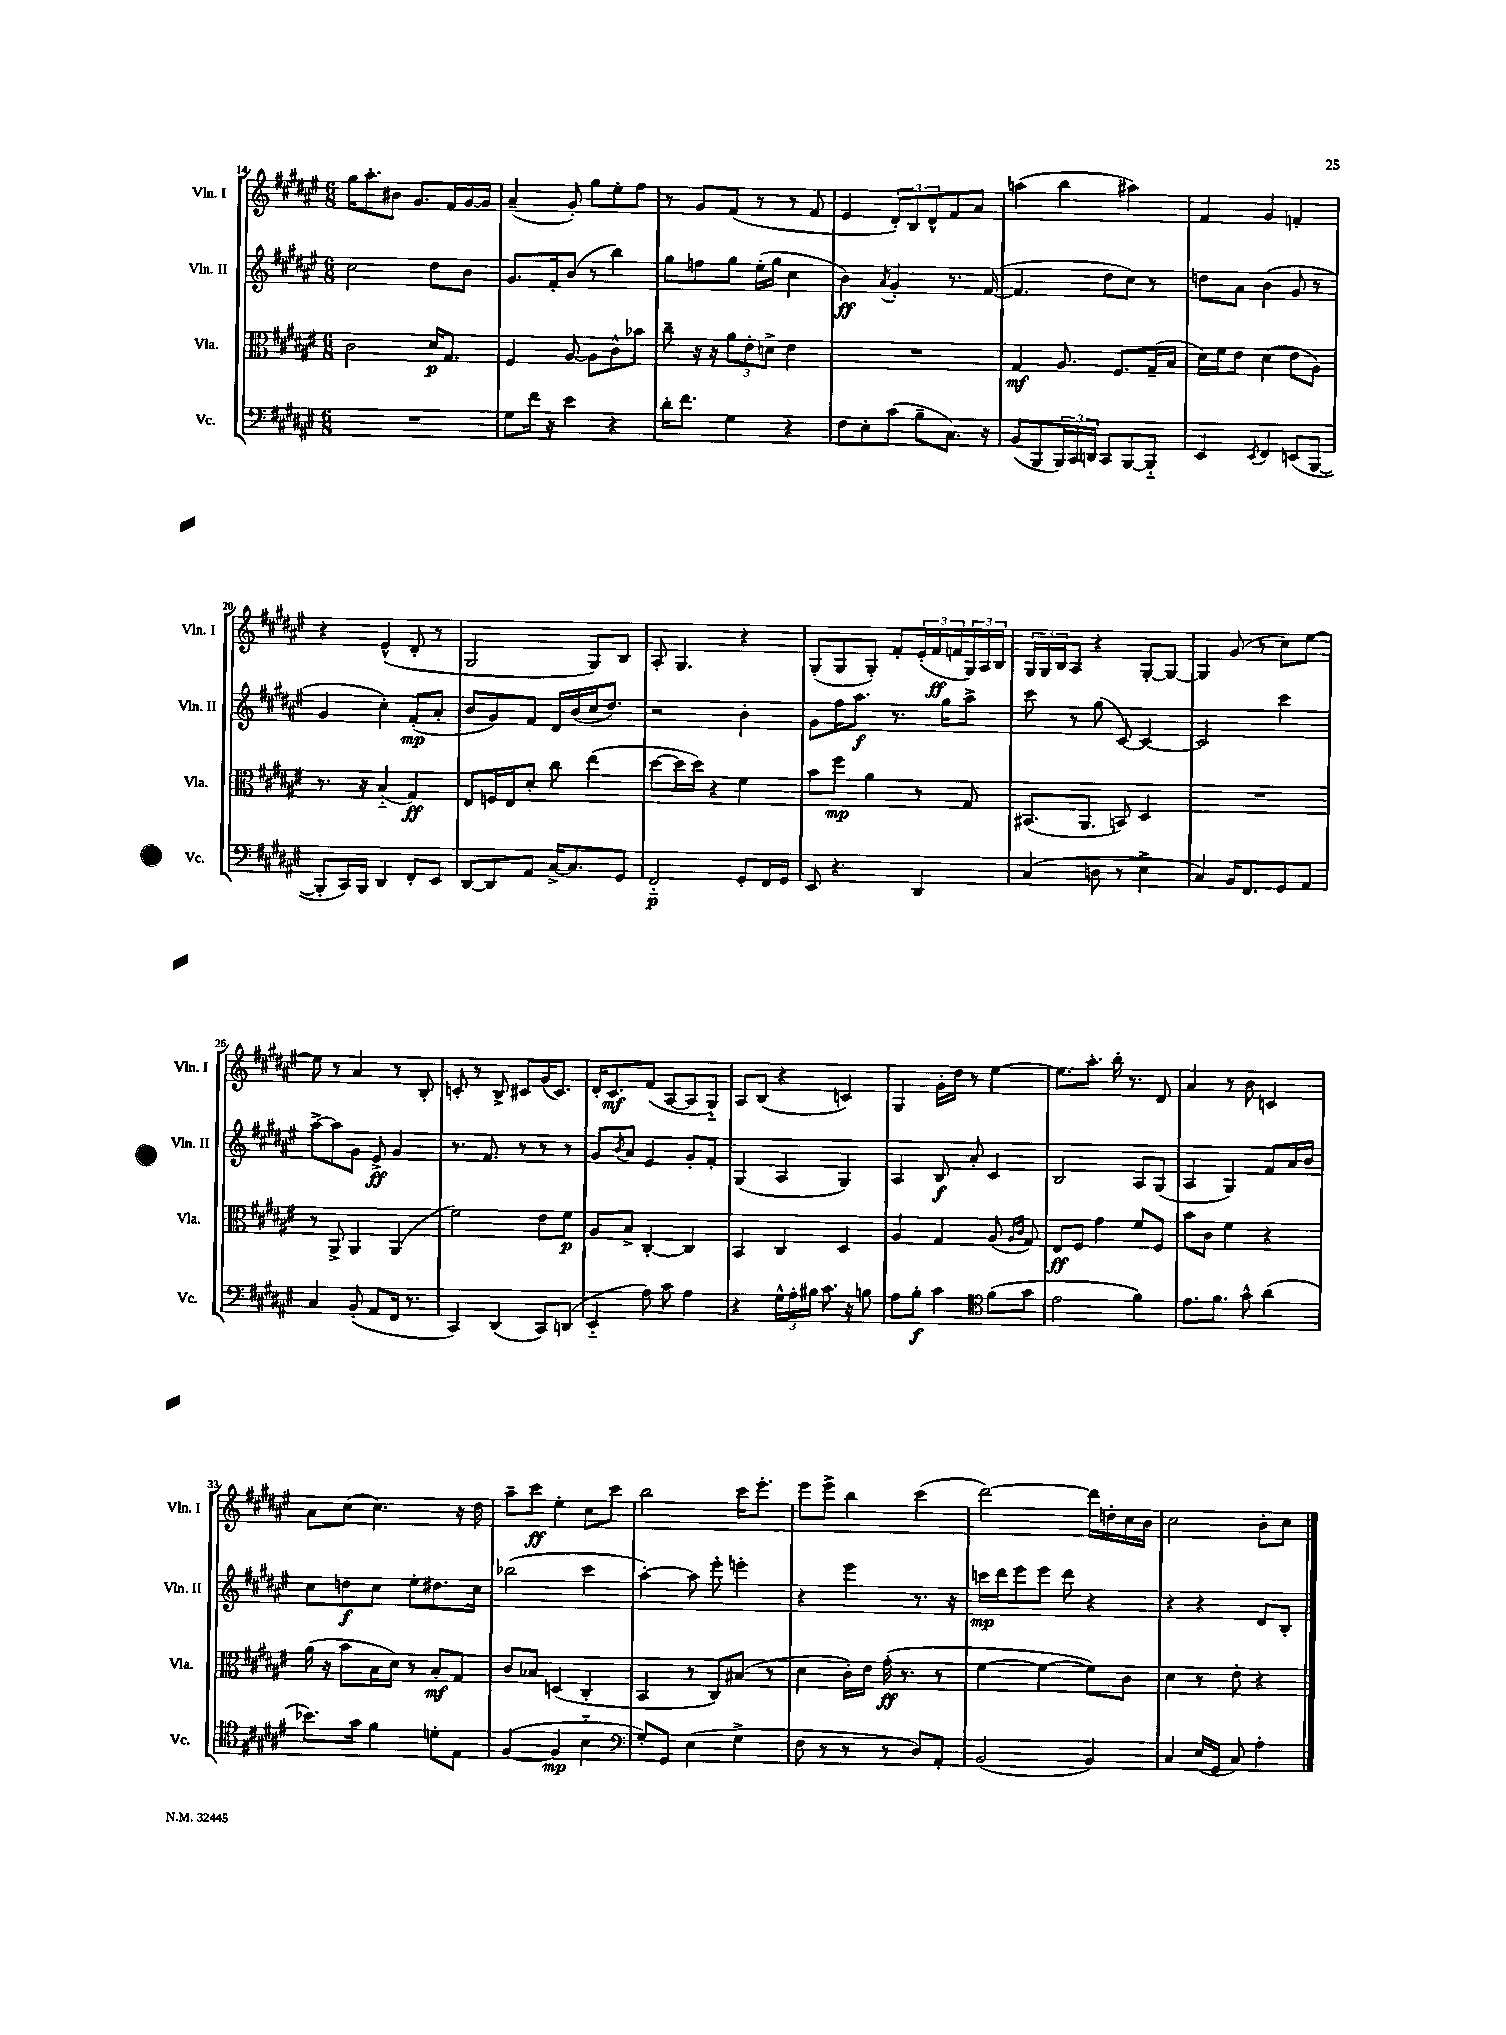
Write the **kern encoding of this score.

**kern	**kern	**kern	**kern
*staff4	*staff3	*staff2	*staff1
*clefF4	*clefC3	*clefG2	*clefG2
*k[f#c#g#d#a#e#]	*k[f#c#g#d#a#e#]	*k[f#c#g#d#a#e#]	*k[f#c#g#d#a#e#]
*M6/8	*M6/8	*M6/8	*M6/8
2.r	2c#\	2cc#\	16gg#\LK
.	.	.	8.aa#'\
.	.	.	8b#\J
.	.	.	8.g#/L
.	16d#/LK	8dd#\L	.
.	8.G#/J	.	16f#/L
.	.	8b\J	[16g#/
.	.	.	16g#/]JJ
=	=	=	=
8G#\L	4F#/	8.g#/L	(4a#~/
16f#\Jk	.	.	.
16r	.	16f#'/k	.
4e#\	[8A#/	(8b/J	8g#'/)
.	8A#\]L	8r	8gg#\L
4r	8c#^^\	4bb\)	8ee#'\
.	8b-\J	.	8ff#\J
=	=	=	=
16d#'\LK	8cc#~\	8gg#\L	8r
8.f#\J	.	.	.
.	16r	8ff\	8g#/L
.	16r	.	.
4G#\	12a#\L	8gg#\J	(8f#/J
.	12e#'\	.	.
.	.	(16ee#'\LL	8r
.	12d^\J	.	.
.	.	16gg#\JJ	.
4r	4e#\	4cc#\	8r
.	.	.	8f#/
=	=	=	=
8F#\L	2.r	4b\)	4e#/
8E#'\	.	.	.
.	.	8qa#/	.
(8c#\J	.	4g#'/	12d#'/L)
.	.	.	12B/
8B~\L	.	.	.
.	.	.	12d#^^/
8.C#\J)	.	8.r	8f#/
.	.	.	8a#/J
16r	.	([16f#/	.
=	=	=	=
(8BB/L	4G#/	4.f#/]	(4aa\
8BBB/	.	.	.
24BBB/L)	8.A#/	.	4bb\
24CC#/	.	.	.
24DD/JJ	.	.	.
8CC#/L	.	8dd#\L	.
.	8.F#/L	.	.
[8BBB/	.	8cc#\J)	4aa#\)
8BBB'~/]J	(16G#~/L	8r	.
.	16B/JJ	.	.
=	=	=	=
4EE#/	16d#\LL)	8dd\L	4f#/
.	16f#\J	.	.
.	8e#\J	8a#\J	.
8qEE#/	.	.	.
4FF#/	(4d#\	(4b\	4g#/
(8EE/L	8e#\L	8g#/	4f'/
[8BBB/J	8A#\J)	8r	.
=	=	=	=
8BBB'/]L	8.r	4g#/	4r
16CC#/L)	.	.	.
16BBB/JJ	16r	.	.
4DD#/	(4B'~/	4cc#'\)	(4e#^^/
8FF#'/L	4G#/)	(8f#'/L	8d#'/
8EE#/J	.	8a#'/J	8r
=	=	=	=
[8DD#/L	8E#/L	8b/L	2G#/
8DD#/]	16F/L	8g#/)	.
.	16E#/J	.	.
8AA#/J	8d#'/J	8f#/J	.
[16C#^/LK	8cc#\	16d#/LL	.
8.C#/]	.	(16b/	.
.	(4ee#\	16cc#/J	8G#/L)
.	.	8.dd#/J)	.
8GG#/J	.	.	8B/J
=	=	=	=
2FF#'~/	[8dd#\L	2r	8A#'/
.	16dd#\]L	.	4.G#/
.	16dd#\JJ)	.	.
.	4r	.	.
8GG#'/L	4f#\	4b'\	4r
16FF#/L	.	.	.
16GG#/JJ	.	.	.
=	=	=	=
8EE#/	8b\L	8g#\L	(8G#'/L
4.r	8ff#\J	16ff#\K	8G#/
.	.	8.aa#\J	.
.	4a#\	.	8G#'/J)
.	.	8.r	8f#'/L
4DD#/	8r	.	(24e#'/L
.	.	.	24f#/
.	.	16gg#\LK	.
.	.	.	24f/
.	8G#/	8aa#^\J	24G#/)
.	.	.	24A#/
.	.	.	24B/JJ
=	=	=	=
(4C#/	(8.BB#/L	8ccc#\	24G#/LL
.	.	.	24G#/
.	.	.	24B/J
.	.	8r	8A#/J
.	8.AA#/J	.	.
8D\	.	(8gg#\	4r
8r	8BB/)	[8c#/)	.
4E#^\	4D#/	4c#/_	[8G#'/L
.	.	.	8G#/_J
=	=	=	=
4C#/)	2.r	2c#/]	4G#/]
16BB/LK	.	.	(8g#/
8.FF#/	.	.	.
.	.	.	8r
8GG#/	.	4ccc#\	8cc#\L)
8AA#/J	.	.	[8ee#\J
=	=	=	=
4C#/	8r	[8aa#^\L	8ee#\]
.	8AA#^/	8aa#\]	8r
(8BB'/	4AA#/	8g#\J	4a#/
8AA#/L	.	8e#^/	.
16FF#/Jk	(4AA#/	4g#/	8r
8.r	.	.	.
.	.	.	8B'/
=	=	=	=
4CC#/)	2f#\)	8.r	8c'/
.	.	.	8r
.	.	8.f#/	.
(4DD#/	.	.	8B^/
.	.	8r	8c#/L
8CC#/L)	8e#\L	8r	(16g#/K
.	.	.	8.c#/J)
(8DD/J	8f#\J	8r	.
=	=	=	=
4EE#'~/	8A#/L	8g#/L	16d#'/LK
.	.	.	8.c#/
.	.	8qb/	.
.	8B^/J	8a#/J	.
8A#\)	[4C#'/	4e#/	(8f#/J
8c#\	.	.	[8A#/L
4A#\	4C#/]	8g#'/L	8A#/]
.	.	8f#'/J	8G#'~/J)
=	=	=	=
4r	4BB/	(4G#/	8A#/L
.	.	.	(8B/J
24G#^^\LL	4C#/	4A#/	4r
24A#'\	.	.	.
24B#\JJ	.	.	.
8.c#\	.	.	.
.	4D#/	4G#/)	4c/)
16r	.	.	.
8B\	.	.	.
=	=	=	=
8A#\L	4A#/	4A#/	4G#/
8B'\J	.	.	.
4c#\	4G#/	8B/	16g#'\LL
.	.	.	16dd#\JJ
.	.	8a#'/	8r
*clefC4	*	*	*
(8f#\L	(8A#/	4c#/	[4ee#\
.	16qqA#/LL	.	.
.	16qqc#/JJ	.	.
8g#\J	8G#/)	.	.
=	=	=	=
2e#\	8E#/L	2B/	8.ee#\]L
.	8F#/J	.	.
.	.	.	8.aa#'\J
.	4g#\	.	.
.	.	.	16bb'\
.	.	.	8.r
4f#\)	8f#/L	8A#/L	.
.	8F#/J	(8G#/J	8d#/
=	=	=	=
8.e#\L	8b\L	4A#/	4a#/
.	8c#\J	.	.
8.f#\J	.	.	.
.	4f#\	4G#/)	8r
8g#^^\	.	.	8b\
(4a#\	4r	8f#/L	4c/
.	.	16a#/L	.
.	.	16b/JJ	.
=	=	=	=
8.b-\L)	(16a#\	8cc#\L	8a#\L
.	16r	.	.
.	8b\L	8dd\	(8cc#\J
16g#\Jk	.	.	.
4f#\	16B\L	8cc#\J	4.cc#\)
.	16d#\JJ)	.	.
.	8r	8ee#'\L	.
8d'\L	8B'/L	8.dd#\	.
8E#\J	8G#/J	.	16r
.	.	16cc#\Jk	16dd#\
=	=	=	=
([4F#/	8c#/L	(2bb-\	8aa#~\L
.	8B-/J	.	8ccc#\J
4F#/]	(4D/	.	4ee#'\
4B'~\	4C#'/	4ccc#\	8cc#\L
.	.	.	8ccc#\J
=	=	=	=
*clefF4	*	*	*
8G#'/L)	4BB/	[4aa#'\)	2bb\
8GG#/J	.	.	.
(4E#\	8r	8aa#\]	.
.	8C#/L)	8eee#'\	.
4G#^\	(8B#/J	4eee'\	16ccc#\LK
.	.	.	8.eee#'\J
.	8r	.	.
=	=	=	=
8F#\	4d#\	4r	8eee#\L
8r	.	.	8eee#^\J
8r	16c#'\LL)	4eee#\	4bb\
.	16e#\JJ	.	.
8r	(16g#'\	.	.
.	8.r	.	.
8D#/L)	.	8.r	(4ccc#\
8AA#'/J	8r	.	.
.	.	16r	.
=	=	=	=
(2BB/	[4f#\	16ccc\LL	[2ddd#\)
.	.	16ddd#\J	.
.	.	8eee#\	.
.	4f#\_	8eee#\J	.
.	.	8ddd#\	.
4BB/)	8f#\]L)	4r	16ddd#\]LL
.	.	.	16dd'\
.	8c#\J	.	16cc#\
.	.	.	16b\JJ
=	=	=	=
4C#/	4d#\	4r	2cc#\
(16E#/LL	8r	4r	.
16GG#/JJ	.	.	.
8C#/)	8e#'\	.	.
4A#'\	4r	8d#/L	8b'\L
.	.	8B'/J	8cc#\J
==	==	==	==
*-	*-	*-	*-
